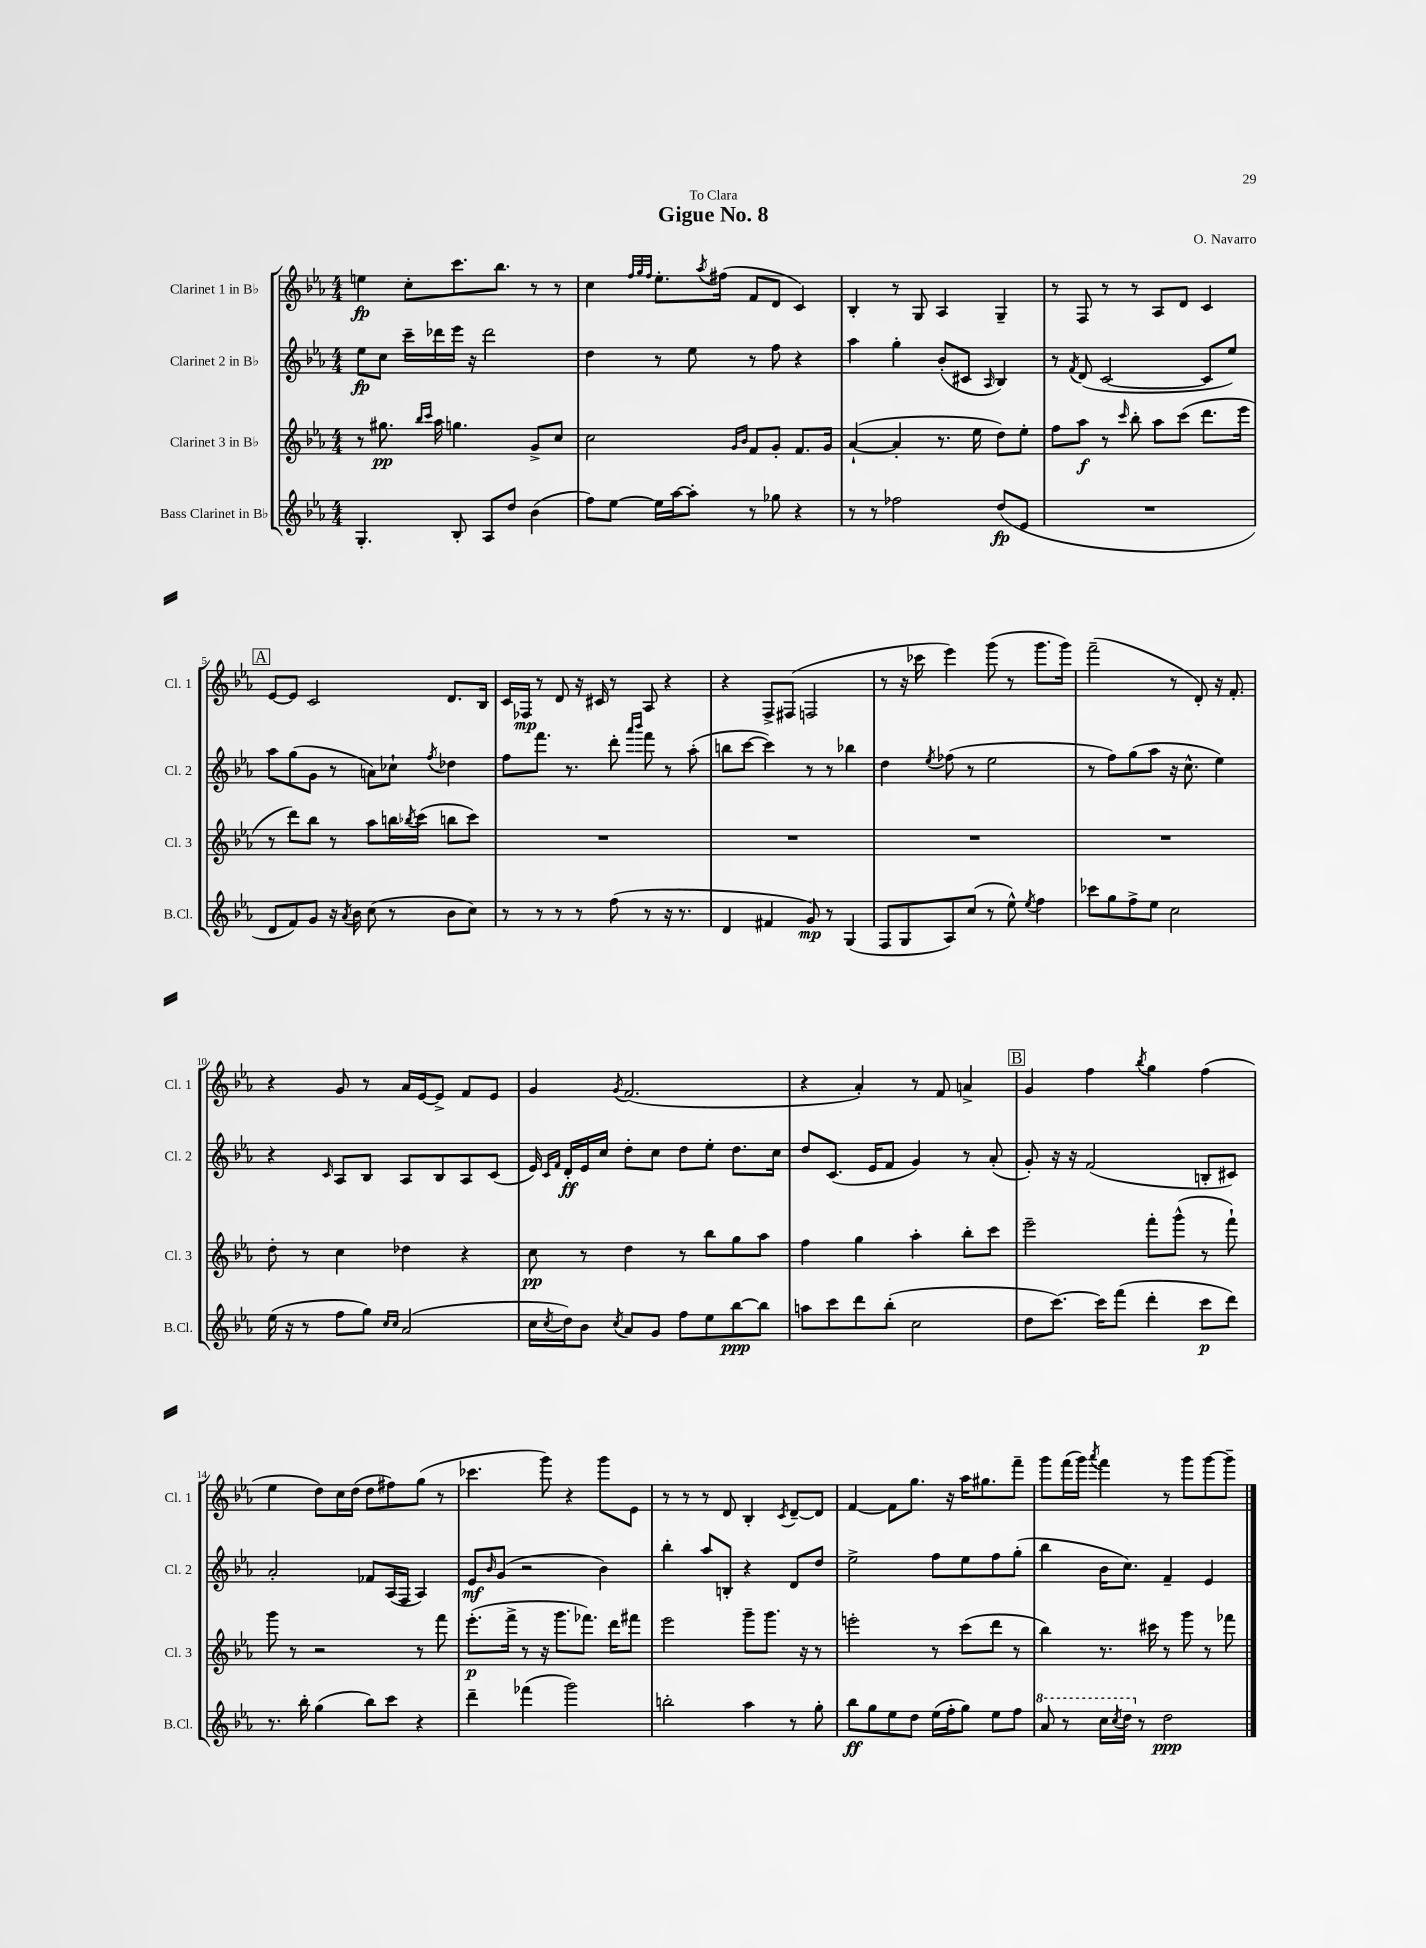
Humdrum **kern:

**kern	**dynam	**kern	**dynam	**kern	**dynam	**kern	**dynam
*part4	*part4	*part3	*part3	*part2	*part2	*part1	*part1
*staff4	*staff4	*staff3	*staff3	*staff2	*staff2	*staff1	*staff1
*I"Bass Clarinet in B♭	*	*I"Clarinet 3 in B♭	*	*I"Clarinet 2 in B♭	*	*I"Clarinet 1 in B♭	*
*I'B.Cl.	*	*I'Cl. 3	*	*I'Cl. 2	*	*I'Cl. 1	*
*clefG2	*	*clefG2	*	*clefG2	*	*clefG2	*
*k[b-e-a-]	*	*k[b-e-a-]	*	*k[b-e-a-]	*	*k[b-e-a-]	*
*M4/4	*	*M4/4	*	*M4/4	*	*M4/4	*
=1	=1	=1	=1	=1	=1	=1	=1
4.G'/	.	8r	.	8ee-\L	fp	4een\	fp
.	.	8.gg#X\	pp	8cc\J	.	.	.
.	.	.	.	16ccc~\LL	.	8cc'\L	.
.	.	16qqbb-/LL	.	.	.	.	.
.	.	16qqccc/JJ	.	.	.	.	.
.	.	16aa-\	.	16ddd-X\	.	.	.
8B-'/	.	4.ggn\	.	16eee-\JJ	.	8.ccc\	.
.	.	.	.	16r	.	.	.
8A-/L	.	.	.	2ddd-\	.	.	.
.	.	.	.	.	.	8.bb-\J	.
8dd/J	.	.	.	.	.	.	.
(4b-\	.	8g^/L	.	.	.	8r	.
.	.	8cc/J	.	.	.	8r	.
=2	=2	=2	=2	=2	=2	=2	=2
8ff\L)	.	2cc\	.	4dd\	.	4cc\	.
[8ee-\J	.	.	.	.	.	.	.
.	.	.	.	.	.	32qqff/LLL	.
.	.	.	.	.	.	32qqgg/	.
.	.	.	.	.	.	32qqff/JJJ	.
16ee-\LL]	.	.	.	8r	.	8.ee-'\L	.
[16aa-\J	.	.	.	.	.	.	.
8aa-'\J]	.	.	.	8ee-\	.	.	.
.	.	.	.	.	.	8qaa-/	.
.	.	.	.	.	.	(16ff#X\Jk	.
.	.	16qqg/LL	.	.	.	.	.
.	.	16qqb-/JJ	.	.	.	.	.
8r	.	8f/L	.	8r	.	8f/L	.
8gg-X\	.	8g'/J	.	8ff\	.	8d/J	.
4r	.	8.f/L	.	4r	.	4c/)	.
.	.	16g/Jk	.	.	.	.	.
=3	=3	=3	=3	=3	=3	=3	=3
8r	.	([4a-`/	.	4aa-\	.	4B-'/	.
8r	.	.	.	.	.	.	.
2ff-X\	.	4a-'/]	.	4gg'\	.	8r	.
.	.	.	.	.	.	8G/	.
.	.	8.r	.	(8b-'/L	.	4A-/	.
.	.	.	.	8c#X/J	.	.	.
.	.	16ee-\	.	.	.	.	.
.	.	.	.	16qqA-/	.	.	.
(8dd/L	fp	8dd\L)	.	4B-/)	.	4G~/	.
8e-/J	.	8ee-'\J	.	.	.	.	.
=4	=4	=4	=4	=4	=4	=4	=4
1r	.	8ff\L	.	8r	.	8r	.
.	.	.	.	8qf/	.	.	.
.	.	8aa-\J	f	(8d/	.	8F/	.
.	.	8r	.	[2c/	.	8r	.
.	.	16qqccc/	.	.	.	.	.
.	.	8bb-'\	.	.	.	8r	.
.	.	8aa-\L	.	.	.	8A-/L	.
.	.	(8ccc\J	.	.	.	8d/J	.
.	.	8.ddd\L	.	8c/L]	.	4c/	.
.	.	.	.	8ee-/J)	.	.	.
.	.	16eee-\Jk	.	.	.	.	.
!!LO:LB:g=z
!!LO:REH:place=s1:t=A
=5	=5	=5	=5	=5	=5	=5	=5
8d/L	.	8r	.	8aa-\L	.	[8e-/L	.
8f/)	.	8ddd\L)	.	(8gg\	.	8e-/J]	.
8g/J	.	8bb-\J	.	8g\J	.	2c/	.
16r	.	8r	.	8r	.	.	.
8qa-/	.	.	.	.	.	.	.
16b-\	.	.	.	.	.	.	.
(8cc\	.	8aa-\L	.	8an\L)	.	.	.
8r	.	16bbn\L	.	8cc-X`\J	.	.	.
.	.	8qbb-X/	.	.	.	.	.
.	.	(16ccc\JJ	.	.	.	.	.
.	.	.	.	8qff/	.	.	.
8b-\L	.	8bbn\L	.	4dd-X\	.	8.d/L	.
8cc\J)	.	8ccc\J)	.	.	.	.	.
.	.	.	.	.	.	16B-/Jk	.
=6	=6	=6	=6	=6	=6	=6	=6
8r	.	1r	.	8ff\L	.	16c/LL	.
.	.	.	.	.	.	16F-X/JJ	mp
8r	.	.	.	8.fff\J	.	8r	.
8r	.	.	.	.	.	8d/	.
.	.	.	.	8.r	.	.	.
8r	.	.	.	.	.	16r	.
.	.	.	.	.	.	16c#X/	.
(8ff\	.	.	.	8ddd'\	.	8r	.
.	.	.	.	16qqaaa-/LL	.	.	.
.	.	.	.	16qqbbb-/JJ	.	.	.
8r	.	.	.	8fff\	.	8A-/	.
16r	.	.	.	8r	.	4r	.
8.r	.	.	.	.	.	.	.
.	.	.	.	(8aa-'\	.	.	.
=7	=7	=7	=7	=7	=7	=7	=7
4d/	.	1r	.	8bbn\L	.	4r	.
.	.	.	.	[8ccc\J	.	.	.
4f#X/	.	.	.	4ccc\])	.	8F^/L	.
.	.	.	.	.	.	(8F#X/J	.
8g/)	mp	.	.	8r	.	2Fn/	.
8r	.	.	.	8r	.	.	.
(4G/	.	.	.	4bb-X\	.	.	.
=8	=8	=8	=8	=8	=8	=8	=8
8F/L	.	1r	.	4dd\	.	8r	.
8G/	.	.	.	.	.	16r	.
.	.	.	.	.	.	16ccc-X\	.
.	.	.	.	8qee-/	.	.	.
8A-/)	.	.	.	(8ff-X\	.	4eee-\)	.
(8cc/J	.	.	.	8r	.	.	.
8r	.	.	.	2ee-\	.	(8ggg\	.
8ee-^^\)	.	.	.	.	.	8r	.
8qee-/	.	.	.	.	.	.	.
4ff\	.	.	.	.	.	8.ggg\L	.
.	.	.	.	.	.	16ggg\Jk)	.
=9	=9	=9	=9	=9	=9	=9	=9
8ccc-X\L	.	1r	.	8r	.	(2fff~\	.
8gg\	.	.	.	8ff\L)	.	.	.
8ff^\	.	.	.	(8gg\	.	.	.
8ee-\J	.	.	.	8aa-\J	.	.	.
2cc\	.	.	.	16r	.	8r	.
.	.	.	.	8.cc^^\	.	.	.
.	.	.	.	.	.	8d'/)	.
.	.	.	.	4ee-\)	.	16r	.
.	.	.	.	.	.	8.f'/	.
!!LO:LB:g=z
=10	=10	=10	=10	=10	=10	=10	=10
(16ee-\	.	8dd'\	.	4r	.	4r	.
16r	.	.	.	.	.	.	.
8r	.	8r	.	.	.	.	.
.	.	.	.	16qqc/	.	.	.
8ff\L	.	4cc\	.	8A-/L	.	8g/	.
8gg\J)	.	.	.	8B-/J	.	8r	.
16qqcc/LL	.	.	.	.	.	.	.
16qqcc/JJ	.	.	.	.	.	.	.
(2a-/	.	4dd-X\	.	8A-/L	.	16a-/LL	.
.	.	.	.	.	.	[16e-/J	.
.	.	.	.	8B-/	.	8e-^/J]	.
.	.	4r	.	8A-/	.	8f/L	.
.	.	.	.	(8c/J	.	8e-/J	.
=11	=11	=11	=11	=11	=11	=11	=11
16cc\LL	.	8cc\	pp	16e-/)	.	4g/	.
.	.	.	.	16qqc/LL	.	.	.
8qcc/	.	.	.	16qqf/JJ	.	.	.
16dd\J)	.	.	.	16d'/LL	ff	.	.
8b-\J	.	8r	.	16e-/	.	.	.
.	.	.	.	16cc/JJ	.	.	.
8qcc/	.	.	.	.	.	8qg/	.
8a-/L	.	4dd\	.	8dd'\L	.	(2.f/	.
8g/J	.	.	.	8cc\J	.	.	.
8ff\L	.	8r	.	8dd\L	.	.	.
8ee-\	.	8bb-\L	.	8ee-'\J	.	.	.
[8bb-\	ppp	8gg\	.	8.dd\L	.	.	.
8bb-\J]	.	8aa-\J	.	.	.	.	.
.	.	.	.	16cc\Jk	.	.	.
=12	=12	=12	=12	=12	=12	=12	=12
8aan\L	.	4ff\	.	8dd/L	.	4r	.
8ccc\	.	.	.	(8.c/J	.	.	.
8ddd\	.	4gg\	.	.	.	4a-'/)	.
.	.	.	.	16e-/KL	.	.	.
(8bb-'\J	.	.	.	8f/J	.	.	.
2cc\	.	4aa-'\	.	4g/)	.	8r	.
.	.	.	.	.	.	8f/	.
.	.	8bb-'\L	.	8r	.	4an^/	.
.	.	8ccc\J	.	(8a-'/	.	.	.
!!LO:REH:place=s1:t=B
=13	=13	=13	=13	=13	=13	=13	=13
8dd\L	.	2eee-~\	.	8g'/)	.	4g/	.
[8.ccc\J)	.	.	.	16r	.	.	.
.	.	.	.	16r	.	.	.
.	.	.	.	(2f/	.	4ff\	.
16ccc\KL]	.	.	.	.	.	.	.
(8fff\J	.	.	.	.	.	.	.
.	.	.	.	.	.	8qbb-/	.
4ddd'\	.	8fff'\L	.	.	.	4gg\	.
.	.	(8ggg^^\J	.	.	.	.	.
8ccc\L	p	8r	.	8Bn'/L	.	(4ff\	.
8ddd\J)	.	8fff`\)	.	8c#X/J)	.	.	.
!!LO:LB:g=z
=14	=14	=14	=14	=14	=14	=14	=14
8.r	.	8ggg\	.	2a-'/	.	4ee-\	.
.	.	8r	.	.	.	.	.
16bb-'\	.	.	.	.	.	.	.
(4gg\	.	2r	.	.	.	8dd\L)	.
.	.	.	.	.	.	16cc\L	.
.	.	.	.	.	.	(16dd\JJ	.
8bb-\L)	.	.	.	8f-X/L	.	8dd\L	.
8ccc\J	.	.	.	(16A-/L	.	8ff#X\)	.
.	.	.	.	16F/JJ	.	.	.
4r	.	8r	.	4A-/)	.	(8gg\J	.
.	.	8fff\	.	.	.	8r	.
=15	=15	=15	=15	=15	=15	=15	=15
4ddd~\	.	(8.eee-'\L	p	8e-/L	mf	4.ccc-X\	.
.	.	.	.	16qqb-/	.	.	.
.	.	.	.	(8g/J	.	.	.
.	.	16fff^\Jk	.	.	.	.	.
(4fff-X\	.	8r	.	2r	.	.	.
.	.	16r	.	.	.	8ggg\)	.
.	.	8.ggg\L	.	.	.	.	.
2ggg\)	.	.	.	.	.	4r	.
.	.	8.fff-X\J)	.	.	.	.	.
.	.	.	.	4b-\)	.	8ggg\L	.
.	.	16ddd\KL	.	.	.	.	.
.	.	8fff#X\J	.	.	.	8e-\J	.
=16	=16	=16	=16	=16	=16	=16	=16
2bbn'\	.	2eee-\	.	4bb-'\	.	8r	.
.	.	.	.	.	.	8r	.
.	.	.	.	8aa-/L	.	8r	.
.	.	.	.	8Bn'/J	.	8d/	.
4aa-\	.	8ggg~\L	.	4r	.	4B-'/	.
.	.	8.ggg\J	.	.	.	.	.
.	.	.	.	.	.	8qc/	.
8r	.	.	.	8d/L	.	[8d~/L	.
.	.	16r	.	.	.	.	.
8gg'\	.	8r	.	8dd/J	.	8d/J]	.
=17	=17	=17	=17	=17	=17	=17	=17
8bb-\L	ff	2eeen'\	.	2ee-^\	.	[4f/	.
8gg\	.	.	.	.	.	.	.
8ee-\	.	.	.	.	.	8f\L]	.
8dd\J	.	.	.	.	.	8.gg\J	.
(16ee-\LL	.	8r	.	8ff\L	.	.	.
16ff'\J	.	.	.	.	.	16r	.
8gg\J)	.	(8ccc\L	.	8ee-\	.	16aa-\KL	.
.	.	.	.	.	.	8.gg#X\	.
8ee-\L	.	8ddd\J	.	8ff\	.	.	.
8ff\J	.	8r	.	(8gg'\J	.	8fff~\J	.
=18	=18	=18	=18	=18	=18	=18	=18
*8va	*	*	*	*	*	*	*
8aa-/	.	4bb-\)	.	4bb-\	.	8ggg\L	.
8r	.	.	.	.	.	(16fff\L	.
.	.	.	.	.	.	16ggg\JJ)	.
.	.	.	.	.	.	8qaaa-/	.
16ccc\LL	.	8.r	.	16b-\KL	.	4fff\	.
8qccc/	.	.	.	.	.	.	.
16ddd\JJ	.	.	.	8.cc\J)	.	.	.
*X8va	*	*	*	*	*	*	*
8r	.	.	.	.	.	.	.
.	.	16ccc#X\	.	.	.	.	.
2dd\	ppp	8r	.	4f~/	.	8r	.
.	.	8ggg\	.	.	.	8ggg\L	.
.	.	8r	.	4e-/	.	[8ggg\	.
.	.	8fff-X\	.	.	.	8ggg~\J]	.
==	==	==	==	==	==	==	==
*-	*-	*-	*-	*-	*-	*-	*-
